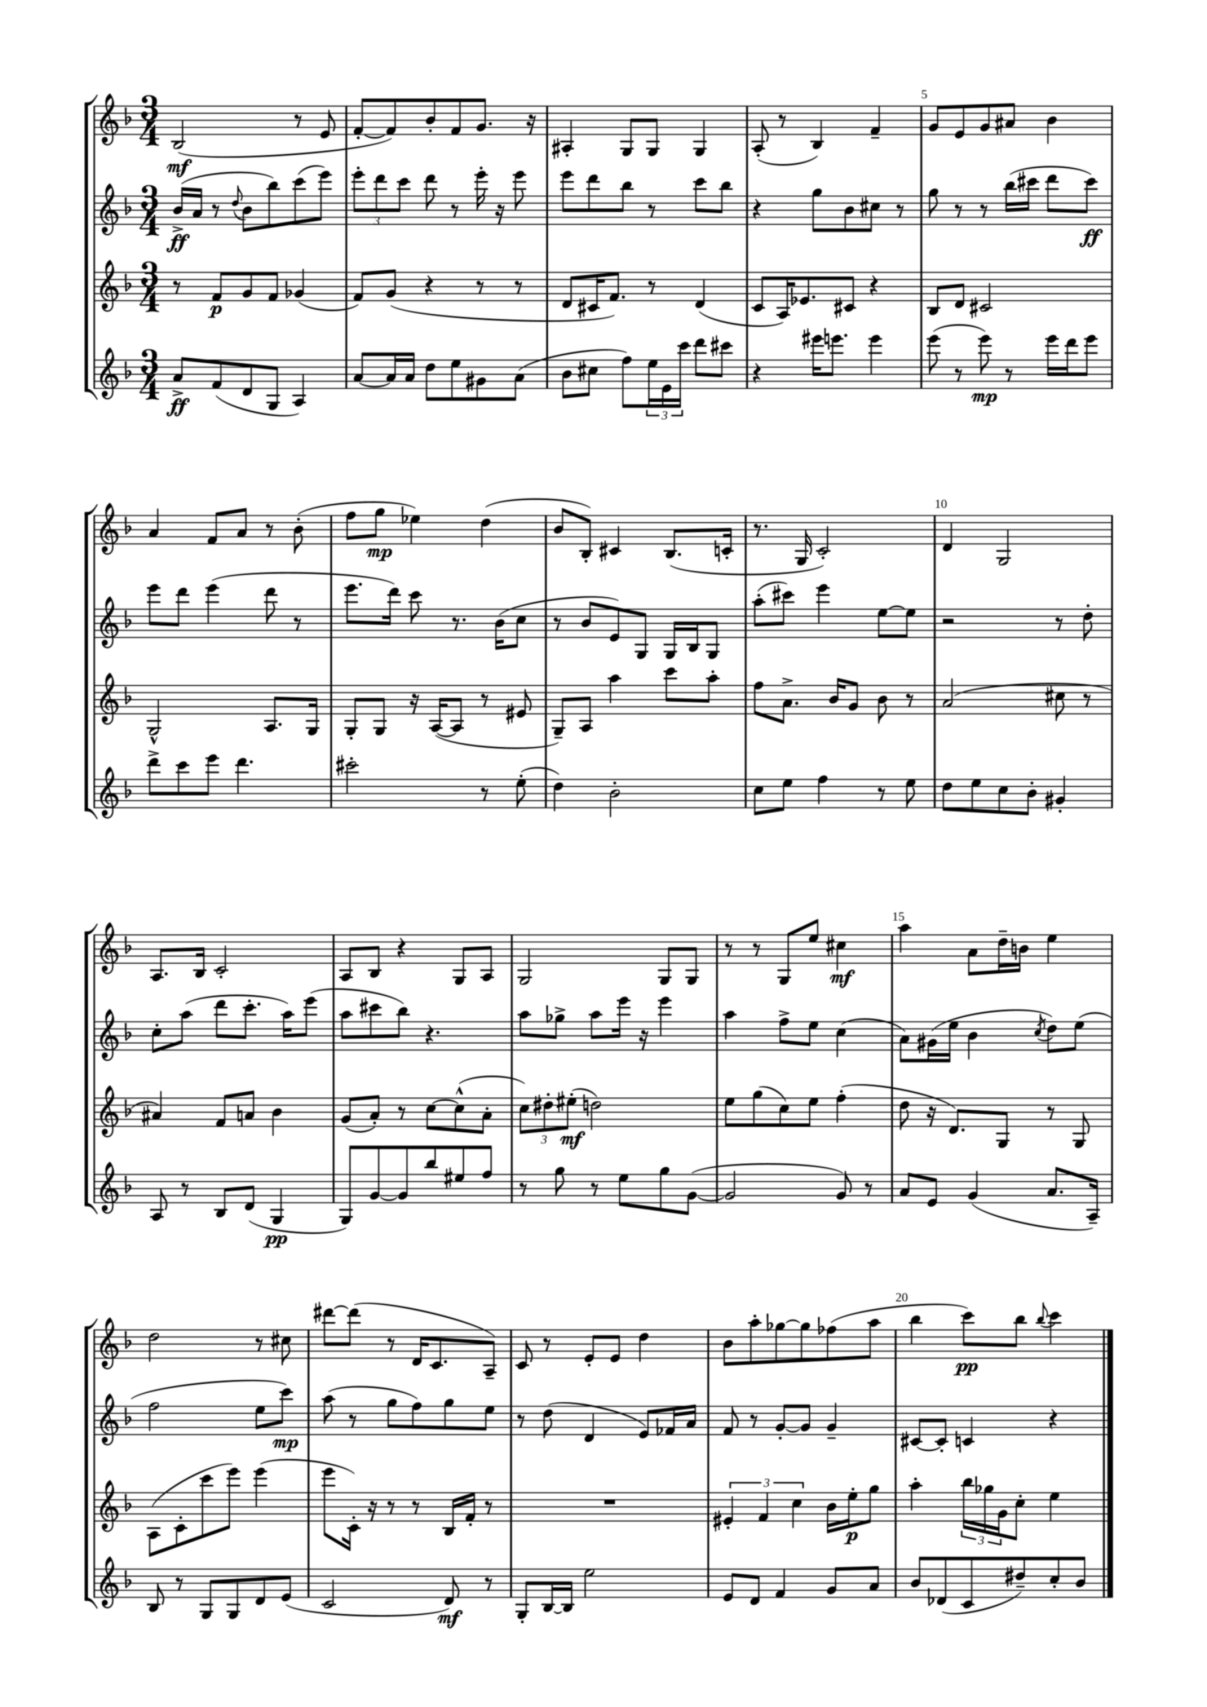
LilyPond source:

<<
\new StaffGroup <<
\new Staff = "s0" {
    \clef treble \key f \major \numericTimeSignature \time 3/4
    bes2\mf( r8 e'8 |
    f'8~-. f'8) bes'8-. f'8 g'8. r16 |
    ais4-. g8 g8 g4 |
    a8-.( r8 bes4) f'4-- |
    g'8 e'8 g'8 ais'8 bes'4 |
    a'4 f'8 a'8 r8 bes'8-.( |
    f''8 g''8\mp ees''4) d''4( |
    bes'8 bes8-.) cis'4 bes8.( c'16-. |
    r8. g16 c'2-.) |
    d'4 g2 |
    a8. bes16 c'2-. |
    a8 bes8 r4 g8 a8 |
    g2 g8 g8 |
    r8 r8 g8 e''8 cis''4\mf |
    a''4 a'8 d''16-- b'16 e''4 |
    d''2 r8 cis''8 |
    dis'''8~ dis'''8( r8 d'16 c'8. a8--) |
    c'8 r8 e'8-. e'8 d''4 |
    bes'8 a''8-. ges''8~ ges''8 fes''8( a''8 |
    bes''4 c'''8\pp) bes''8 \appoggiatura { bes''8 } c'''4 \bar "|." |
}
\new Staff = "s1" {
    \clef treble \key f \major \numericTimeSignature \time 3/4
    bes'16->\ff( a'16 r8 \appoggiatura { d''8 } bes'8 bes''8) c'''8( e'''8) |
    \tuplet 3/2 { e'''8-. d'''8 c'''8 } d'''8 r8 e'''16-. r16 e'''8 |
    e'''8 d'''8 bes''8 r8 c'''8 bes''8 |
    r4 g''8 bes'8 cis''8 r8 |
    g''8 r8 r8 bes''16( cis'''16 d'''8 cis'''8\ff) |
    e'''8 d'''8 e'''4( d'''8 r8 |
    e'''8. d'''16) c'''8 r8. bes'16( c''8 |
    r8 bes'8 e'8) g8 g16 bes16 g8 |
    a''8-.( cis'''8) e'''4 e''8~ e''8 |
    r2 r8 d''8-. |
    c''8-. a''8( d'''8 c'''8.-. a''16) e'''8( |
    a''8 cis'''8 bes''8) r4. |
    a''8 ges''8-> a''8 e'''16 r16 e'''4 |
    a''4 f''8-> e''8 c''4( |
    a'8) gis'16( e''16 bes'4 \acciaccatura { c''8 } d''8) e''8( |
    f''2 e''8 c'''8\mp) |
    a''8( r8 g''8 f''8) g''8 e''8 |
    r8 d''8( d'4 e'8) fes'16 a'16 |
    f'8 r8 g'8~-. g'8 g'4-- |
    cis'8~ cis'8-. c'4 r4 \bar "|." |
}
\new Staff = "s2" {
    \clef treble \key f \major \numericTimeSignature \time 3/4
    r8 f'8\p g'8 f'8 ges'4( |
    f'8) g'8( r4 r8 r8 |
    d'8 cis'16 f'8.) r8 d'4( |
    c'8 a16) ees'8. cis'8 r4 |
    bes8 d'8 cis'2 |
    g2-^ a8. g16 |
    g8-. g8 r16 a16~( a8 r8 eis'8 |
    g8--) a8 a''4 c'''8 a''8-. |
    f''8 a'8.-> bes'16 g'8 bes'8 r8 |
    a'2( cis''8 r8 |
    ais'4) f'8 a'8 bes'4 |
    g'8( a'8-.) r8 c''8~ c''8-^( a'8-. |
    \tuplet 3/2 { c''8) dis''8-. eis''8-.\mf( } d''2) |
    e''8 g''8( c''8) e''8 f''4-.( |
    d''8 r16 d'8.) g8 r8 g8 |
    a8( c'8-. c'''8 e'''8) e'''4( |
    e'''8 c'16-.) r16 r8 r8 bes16 f'16-. r8 |
    R2. |
    \tuplet 3/2 { eis'4-. f'4 c''4 } bes'16 e''16-.\p g''8 |
    a''4-. \tuplet 3/2 { bes''16 ges''16 g'16 } c''8-. e''4 \bar "|." |
}
\new Staff = "s3" {
    \clef treble \key f \major \numericTimeSignature \time 3/4
    a'8->\ff f'8( d'8 g8 a4) |
    a'8~ a'16 a'16 d''8 e''8 gis'8 a'8( |
    bes'8 cis''8 f''8) \tuplet 3/2 { e''16 e'16 c'''16 } d'''8 cis'''8 |
    r4 eis'''16 e'''8. e'''4 |
    e'''8( r8 e'''8\mp) r8 e'''16 d'''16 e'''8 |
    d'''8-> c'''8 e'''8 d'''4. |
    cis'''2-. r8 e''8-.( |
    d''4) bes'2-. |
    c''8 e''8 f''4 r8 e''8 |
    d''8 e''8 c''8 bes'8-. gis'4-. |
    a8 r8 bes8 d'8( g4\pp |
    g8) g'8~ g'8 bes''8 eis''8 f''8 |
    r8 g''8 r8 e''8 g''8 g'8~( |
    g'2 g'8) r8 |
    a'8 e'8 g'4( a'8. a16--) |
    bes8 r8 g8 g8 d'8 e'8( |
    c'2 d'8\mf) r8 |
    g8-. bes16~ bes16 e''2 |
    e'8 d'8 f'4 g'8 a'8 |
    bes'8 des'8( c'8 dis''8--) c''8-. bes'8 \bar "|." |
}
>>
>>
\layout { \context { \Score \override BarNumber.break-visibility = ##(#f #t #t) barNumberVisibility = #(every-nth-bar-number-visible 5) } }
